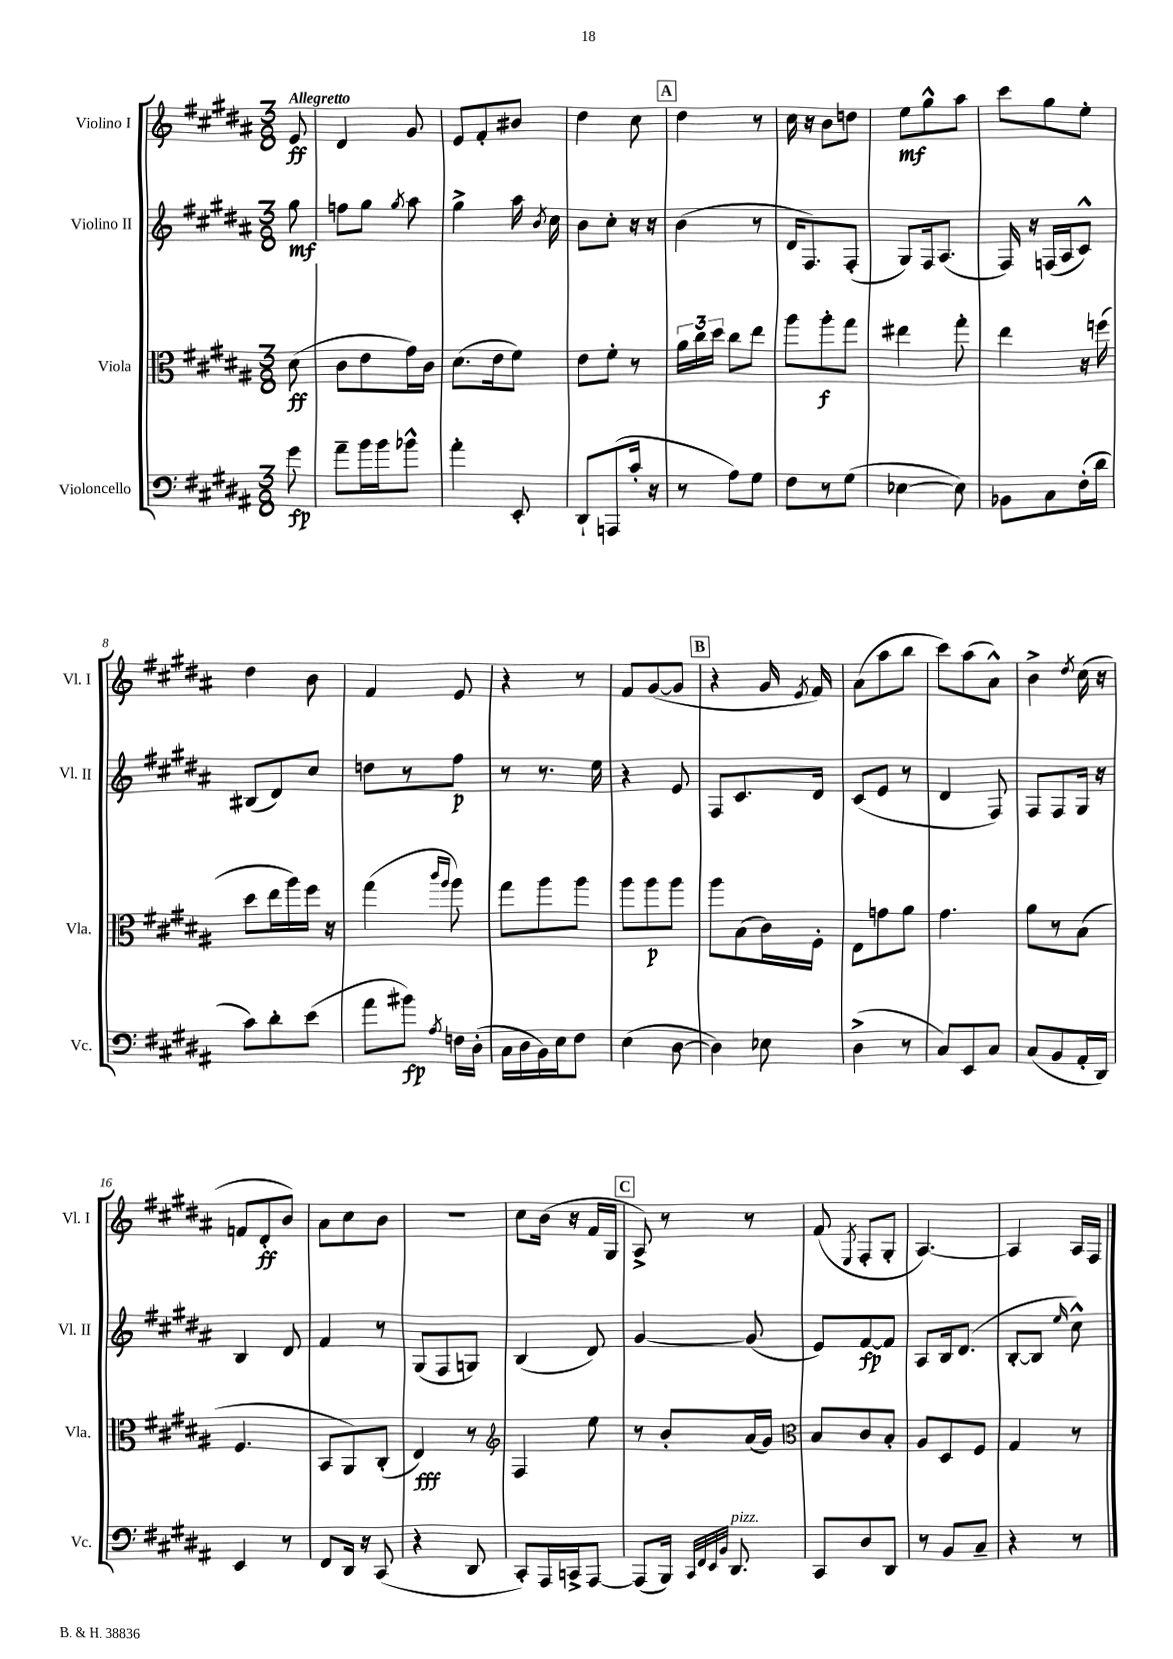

**kern	**kern	**kern	**kern
*staff4	*staff3	*staff2	*staff1
*clefF4	*clefC3	*clefG2	*clefG2
*k[f#c#g#d#a#]	*k[f#c#g#d#a#]	*k[f#c#g#d#a#]	*k[f#c#g#d#a#]
*M3/8	*M3/8	*M3/8	*M3/8
8g#\	(8d#\	8gg#\	8e/
=	=	=	=
8a#~\L	8c#\L	8ff\L	4d#/
16b\L	8e\	8gg#\J	.
16b\J	.	.	.
.	.	8qgg#/	.
8b-^^\J	16g#\L)	8aa#\	8g#/
.	16c#\JJ	.	.
=	=	=	=
4a#'\	(8.d#\L	4gg#^\	8e/L
.	.	.	8f#'/
.	16e\k	.	.
8EE'/	8f#\J)	16aa#\	8b#/J
.	.	8qb/	.
.	.	16cc#\	.
=	=	=	=
8DD#`/L	8e\L	8b\L	4dd#\
(8AAA/	8f#'\J	8cc#'\J	.
16c#'/Jk	8r	16r	8cc#\
16r	.	16r	.
=	=	=	=
8r	24a#\LL	(4b\	4dd#\
.	24cc#\	.	.
.	24dd#\JJ	.	.
8A#\L)	8cc#\L	.	.
8G#\J	8ee\J	8r	8r
=	=	=	=
8F#\L	8aa#\L	16d#/LK	16cc#\
.	.	8.F#/)	16r
8r	8aa#'\	.	8b\L
(8G#\J	8gg#\J	(8F#'/J	8dd\J
=	=	=	=
[4E-\	4ee#\	8G#/L)	8ee\L
.	.	16F#/k	8gg#^^\
.	.	(8.A#/J	.
8E-\])	8gg#'\	.	8aa#\J
=	=	=	=
8BB-\L	4ee\	16F#/)	8ccc#\L
.	.	16r	.
8C#\	.	(16F/LL	8gg#\
.	.	16A#/J	.
(16F#'\L	16r	8c#^^/J)	8ee'\J
16d#\JJ	(16ff\	.	.
=	=	=	=
8c#\L)	8dd#\L	(8B#/L	4dd#\
8d#'\	16ee\L	8d#/)	.
.	16aa#\)	.	.
(8e\J	16ff#\JJ	8cc#/J	8b\
.	16r	.	.
=	=	=	=
8a#\L	(4gg#\	8dd\L	4f#/
8b#\J)	.	8r	.
.	16qqccc#/LL	.	.
8qA#/	16qqaa#/JJ	.	.
16F\LL	8aa#\)	8ff#\J	8e/
(16D#'\JJ	.	.	.
=	=	=	=
16C#\LL	8gg#\L	8r	4r
16D#\	.	.	.
16BB\)	8aa#\	8.r	.
16E\J	.	.	.
8F#\J	8aa#\J	.	8r
.	.	16ee\	.
=	=	=	=
(4E\	8aa#\L	4r	8f#/L
.	8aa#\	.	([8g#/
[8D#\	8aa#\J	8e/	8g#/]J
=	=	=	=
4D#\])	8aa#\L	8F#/L	4r
.	(8B\	8.c#/	.
8E-\	16c#\L)	.	16g#/
.	.	.	8qe/
.	16F#'\JJ	16d#/Jk	16f#/)
=	=	=	=
(4D#^\	8E\L	(8c#/L	(8a#\L
.	8g\	8e/J	8aa#\
8r	8a#\J	8r	8bb\J
=	=	=	=
8C#/L)	4.g#\	4d#/	8ccc#\L)
8EE/	.	.	(8aa#\
8C#/J	.	8F#/)	8a#^^\J)
=	=	=	=
(8C#/L	8a#\L	8F#/L	4b^\
8BB/	8r	8F#/	.
.	.	.	8qdd#/
16AA#'/L	(8B\J	16G#/Jk	(16cc#\
16DD#/JJ)	.	16r	16r
=	=	=	=
4EE/	4.F#/	4B/	8f/L
.	.	.	8d#'/
8r	.	8d#/	8b/J)
=	=	=	=
8FF#/L	8BB/L	4f#/	8a#\L
16DD#/Jk	8AA#/)	.	8cc#\
16r	.	.	.
(8CC#/	(8C#'/J	8r	8b\J
=	=	=	=
4r	4E/)	(8G#/L	4.r
.	.	8F#/	.
8DD#/	8r	8G/J)	.
=	=	=	=
*	*clefG2	*	*
8CC#'/L)	4F#/	(4B/	8cc#\L
16AAA#/L	.	.	(16b\Jk
16CC^/J	.	.	16r
[8AAA#/J	8ee\	8d#/)	16f#/LL
.	.	.	16G#/JJ
=	=	=	=
(8AAA#/]L	8r	[4g#/	8A#^/)
16BBB/Jk)	8b'/L	.	8r
32qqCC#/LLL	.	.	.
32qqFF#/	.	.	.
32qqEE/	.	.	.
32qqBB/JJJ	.	.	.
8.DD#/	.	.	.
.	(16a#/L	(8g#/]	8r
.	16g#/JJ)	.	.
=	=	=	=
*	*clefC3	*	*
8CC#/L	8B/L	8e/L)	(8f#/
.	.	.	8qE/
8D#/	8c#/	[8f#/	8F#'/L
8DD#/J	8B'/J	8f#/]J	8G#'/J
=	=	=	=
8r	8A#/L	8A#/L	[4.A#/)
8BB/L	8D#/	16B/k	.
.	.	(8.d#/J	.
8C#~/J	8F#/J	.	.
=	=	=	=
4r	4G#/	[8B'/L	4A#/]
.	.	8B/]J	.
.	.	16qqee/	.
8r	8r	8cc#^^\)	16A#/LL
.	.	.	16F#/JJ
==	==	==	==
*-	*-	*-	*-
